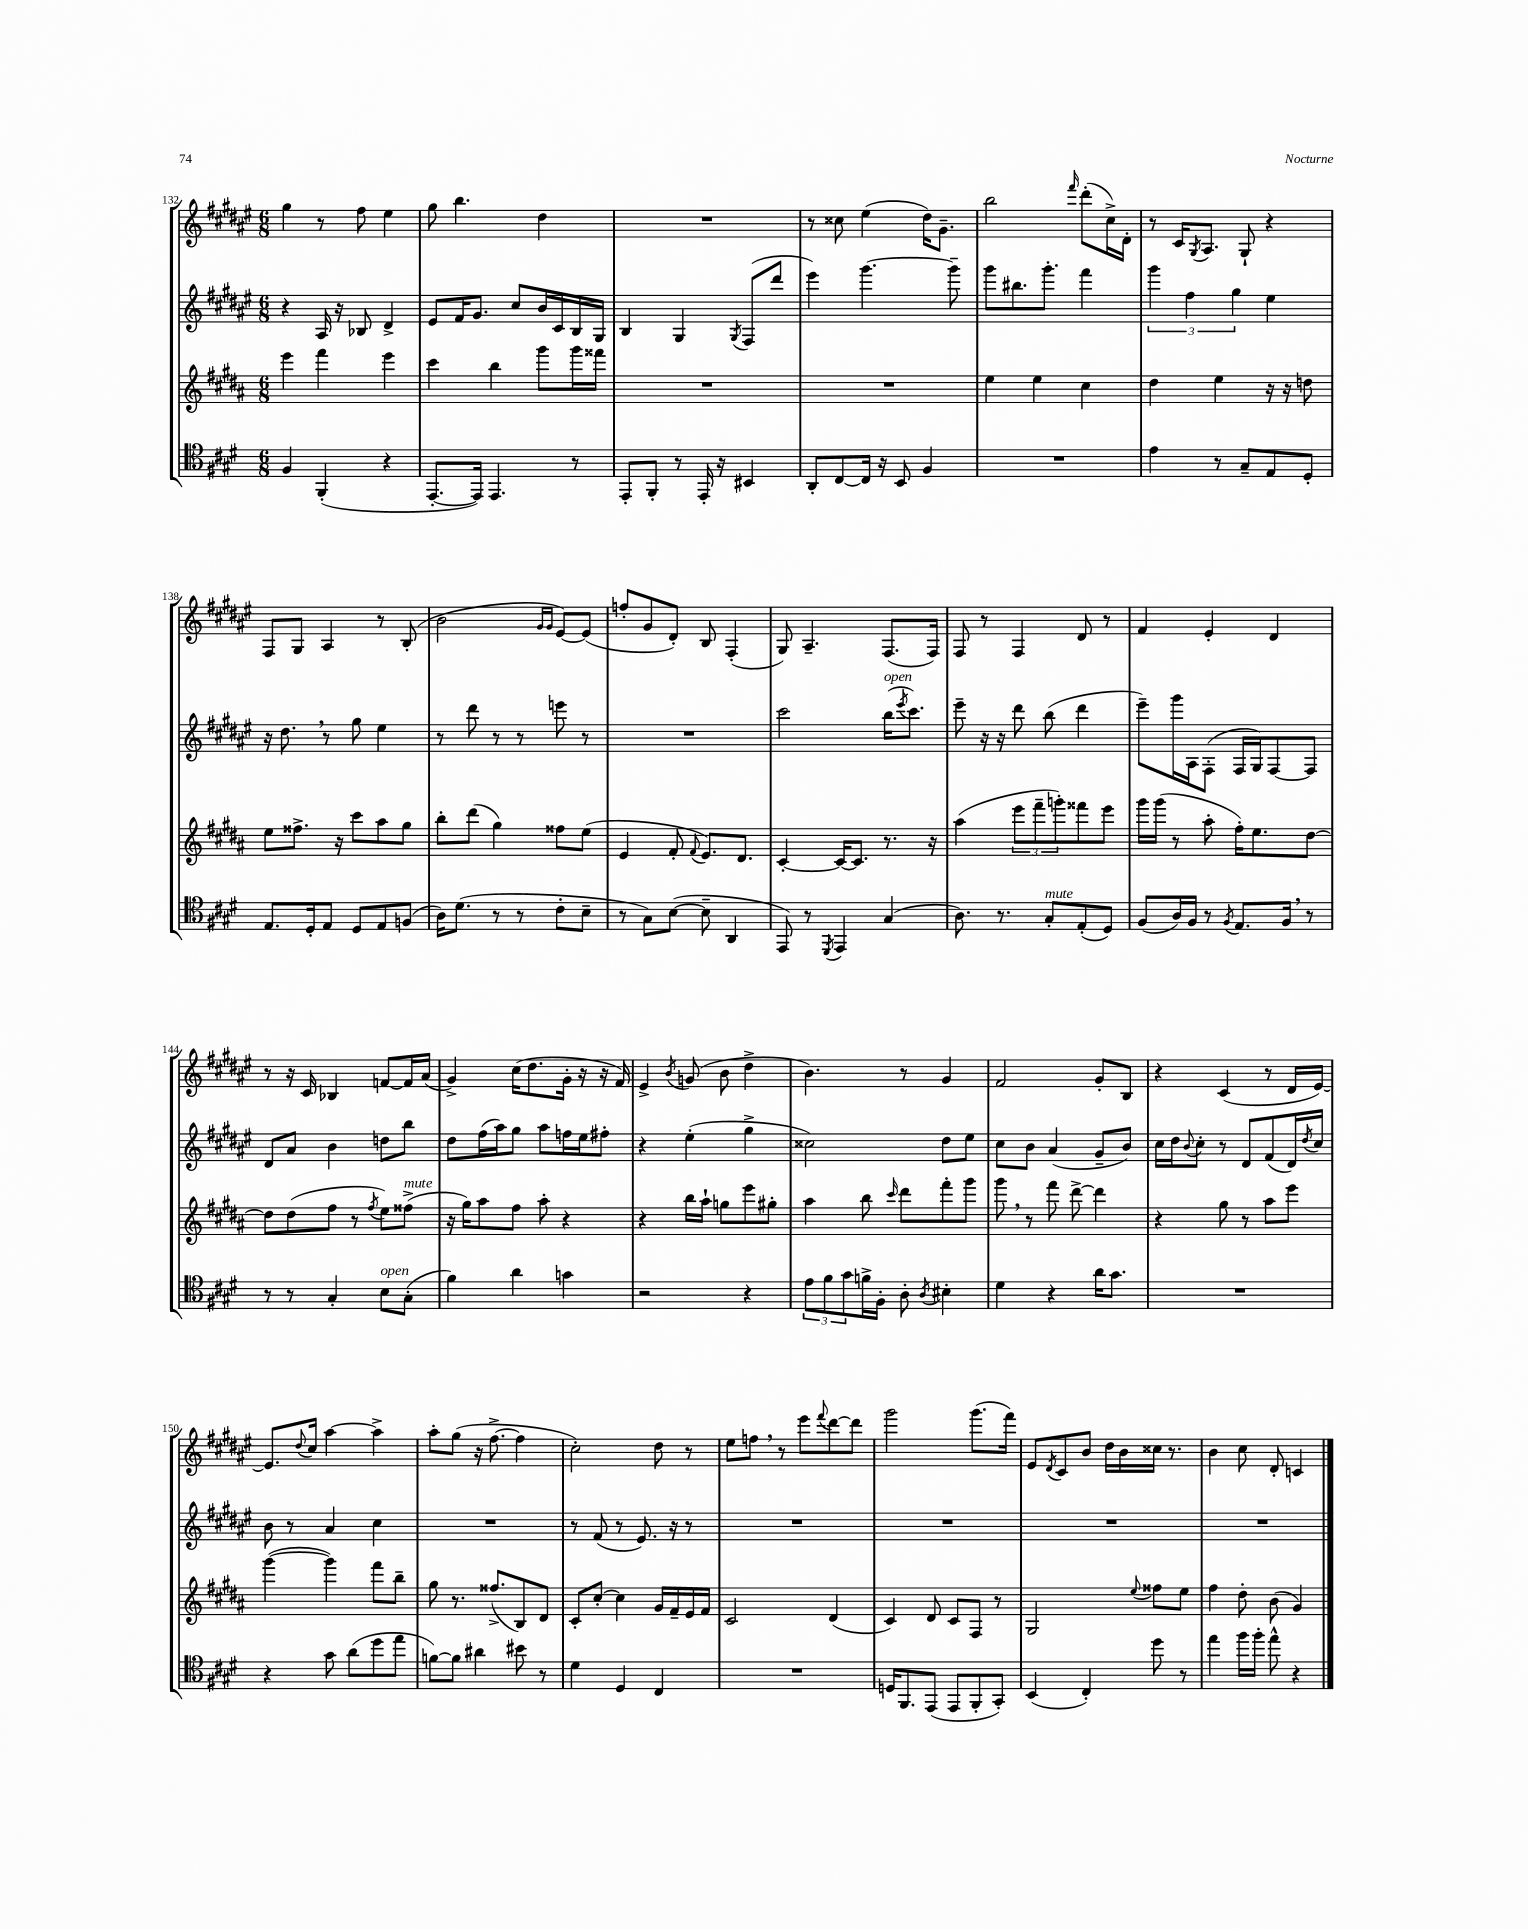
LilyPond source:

<<
\new StaffGroup <<
\new Staff = "s0" {
    \clef treble \key fis \major \numericTimeSignature \time 6/8
    gis''4 r8 fis''8 eis''4 |
    gis''8 b''4. dis''4 |
    R2. |
    r8 cisis''8 eis''4( dis''16) gis'8.-- |
    b''2 \grace { fis'''16 } dis'''8-.( cis''16->) dis'16-. |
    r8 cis'16 \acciaccatura { gis8 } ais8. gis8-! r4 |
    fis8 gis8 ais4 r8 b8-.( |
    b'2 \grace { gis'16 gis'16 } eis'8~) eis'8( |
    f''8-. gis'8 dis'8-.) b8 fis4-.( |
    gis8) ais4.-- fis8.( fis16) |
    fis8 r8 fis4 dis'8 r8 |
    fis'4 eis'4-. dis'4 |
    r8 r16 cis'16 bes4 f'8~ f'16 ais'16( |
    gis'4->) cis''16( dis''8. gis'16-. r16 r16 fis'16) |
    eis'4-> \acciaccatura { b'8 } g'8( b'8 dis''4-> |
    b'4.) r8 gis'4 |
    fis'2 gis'8-. b8 |
    r4 cis'4( r8 dis'16 eis'16~) |
    eis'8. \appoggiatura { dis''8 } cis''16 ais''4~ ais''4-> |
    ais''8-. gis''8( r16 fis''8.~-> fis''4 |
    cis''2-.) dis''8 r8 |
    eis''8 f''8 \breathe r8 eis'''8 \appoggiatura { fis'''8 } dis'''8~ dis'''8 |
    gis'''2 gis'''8.( fis'''16) |
    eis'8 \acciaccatura { dis'8 } cis'8 b'8 dis''16 b'16 cisis''16 r8. |
    b'4 cis''8 dis'8-. c'4 \bar "|." |
}
\new Staff = "s1" {
    \clef treble \key fis \major \numericTimeSignature \time 6/8
    r4 ais16 r16 bes8 dis'4-> |
    eis'8 fis'16 gis'8. cis''8 b'16 cis'16 b16 gis16 |
    b4 gis4 \acciaccatura { gis8 } fis8( dis'''8 |
    eis'''4) gis'''4.~ gis'''8-- |
    gis'''8 bis''8. gis'''8.-. fis'''4 |
    \tuplet 3/2 { gis'''4 fis''4 gis''4 } eis''4 |
    r16 dis''8. \breathe r8 gis''8 eis''4 |
    r8 dis'''8 r8 r8 e'''8 r8 |
    R2. |
    cis'''2 b''16^\markup { \italic "open" }( \acciaccatura { eis'''8 } cis'''8.) |
    eis'''8-- r16 r16 dis'''8 b''8( dis'''4 |
    eis'''8--) gis'''16 ais16 fis8-.( fis16 gis16) fis8~ fis8 |
    dis'8 ais'8 b'4 d''8 b''8 |
    dis''8 fis''16( ais''16) gis''8 ais''8 f''16 eis''16 fis''8-. |
    r4 eis''4-.( gis''4-> |
    cisis''2) dis''8 eis''8 |
    cis''8 b'8 ais'4( gis'8-- b'8) |
    cis''16 dis''16 \appoggiatura { b'8 } cis''8-. r8 dis'8 fis'8( dis'16) \acciaccatura { dis''8 } cis''16 |
    b'8 r8 ais'4 cis''4 |
    R2. |
    r8 fis'8( r8 eis'8.) r16 r8 |
    R2. |
    R2. |
    R2. |
    R2. \bar "|." |
}
\new Staff = "s2" {
    \clef treble \key b \major \numericTimeSignature \time 6/8
    e'''4 fis'''4 e'''4 |
    cis'''4 b''4 gis'''8 gis'''16 fisis'''16 |
    R2. |
    R2. |
    e''4 e''4 cis''4 |
    dis''4 e''4 r16 r16 d''8 |
    e''8 fisis''8.-> r16 cis'''8 ais''8 gis''8 |
    b''8-. dis'''8( gis''4) fisis''8 e''8( |
    e'4 fis'8-. \appoggiatura { fis'8 } e'8.) dis'8. |
    cis'4~-. cis'16~ cis'8. r8. r16 |
    ais''4( \tuplet 3/2 { e'''8 fis'''8-- g'''8-.) } fisis'''8 e'''8 |
    gis'''16 gis'''16( r8 ais''8-. fis''16-.) e''8. dis''8~ |
    dis''8 dis''8( fis''8 r8 \acciaccatura { fis''8 } e''8) fisis''8->^\markup { \italic "mute" }( |
    r16 gis''16) ais''8 fis''8 ais''8-. r4 |
    r4 b''16 ais''16-! g''8 e'''8 gis''8-. |
    ais''4 b''8 \grace { cis'''16 } dis'''8 fis'''8-. gis'''8 |
    gis'''8 \breathe r8 fis'''8 dis'''8~-> dis'''4 |
    r4 gis''8 r8 ais''8 e'''8 |
    gis'''4~( gis'''4) fis'''8 b''8-- |
    gis''8 r8. fisis''8.->( b8) dis'8 |
    cis'8-. cis''8~-. cis''4 gis'16 fis'16-- e'16 fis'16 |
    cis'2 dis'4( |
    cis'4) dis'8 cis'8 fis8 r8 |
    gis2 \appoggiatura { e''8 } fisis''8 e''8 |
    fis''4 dis''8-. b'8( gis'4) \bar "|." |
}
\new Staff = "s3" {
    \clef tenor \key e \major \numericTimeSignature \time 6/8
    fis4 fis,4-.( r4 |
    e,8.~-. e,16) e,4. r8 |
    e,8-. fis,8-. r8 e,16-. r16 bis,4 |
    a,8-. cis8~ cis16 r16 b,8 fis4 |
    R2. |
    e'4 r8 gis8-- e8 dis8-. |
    e8. dis16-. e8 dis8 e8 f8( |
    a16) dis'8.( r8 r8 cis'8-. b8-- |
    r8 gis8) b8~( b8-- a,4 |
    e,8) r8 \acciaccatura { dis,8 } e,4 gis4( |
    a8.) r8. gis8-.^\markup { \italic "mute" } e8-.( dis8) |
    fis8( a16) fis16 r8 \acciaccatura { fis8 } e8. fis16 \breathe r8 |
    r8 r8 gis4-. b8^\markup { \italic "open" } gis8-.( |
    fis'4) a'4 g'4 |
    r2 r4 |
    \tuplet 3/2 { e'8 fis'8 gis'8 } f'16-> fis16-. a8-. \acciaccatura { a8 } bis4-. |
    dis'4 r4 a'16 gis'8. |
    R2. |
    r4 gis'8 a'8( dis''8 e''8 |
    f'8~) f'8 ais'4 bis'8 r8 |
    dis'4 dis4 cis4 |
    R2. |
    d16 fis,8. e,8( e,8 fis,8-. gis,8-.) |
    b,4( cis4-.) dis''8 r8 |
    e''4 fis''16 fis''16-. e''8-^ r4 \bar "|." |
}
>>
>>
\layout { \context { \Score currentBarNumber = #132 } }
